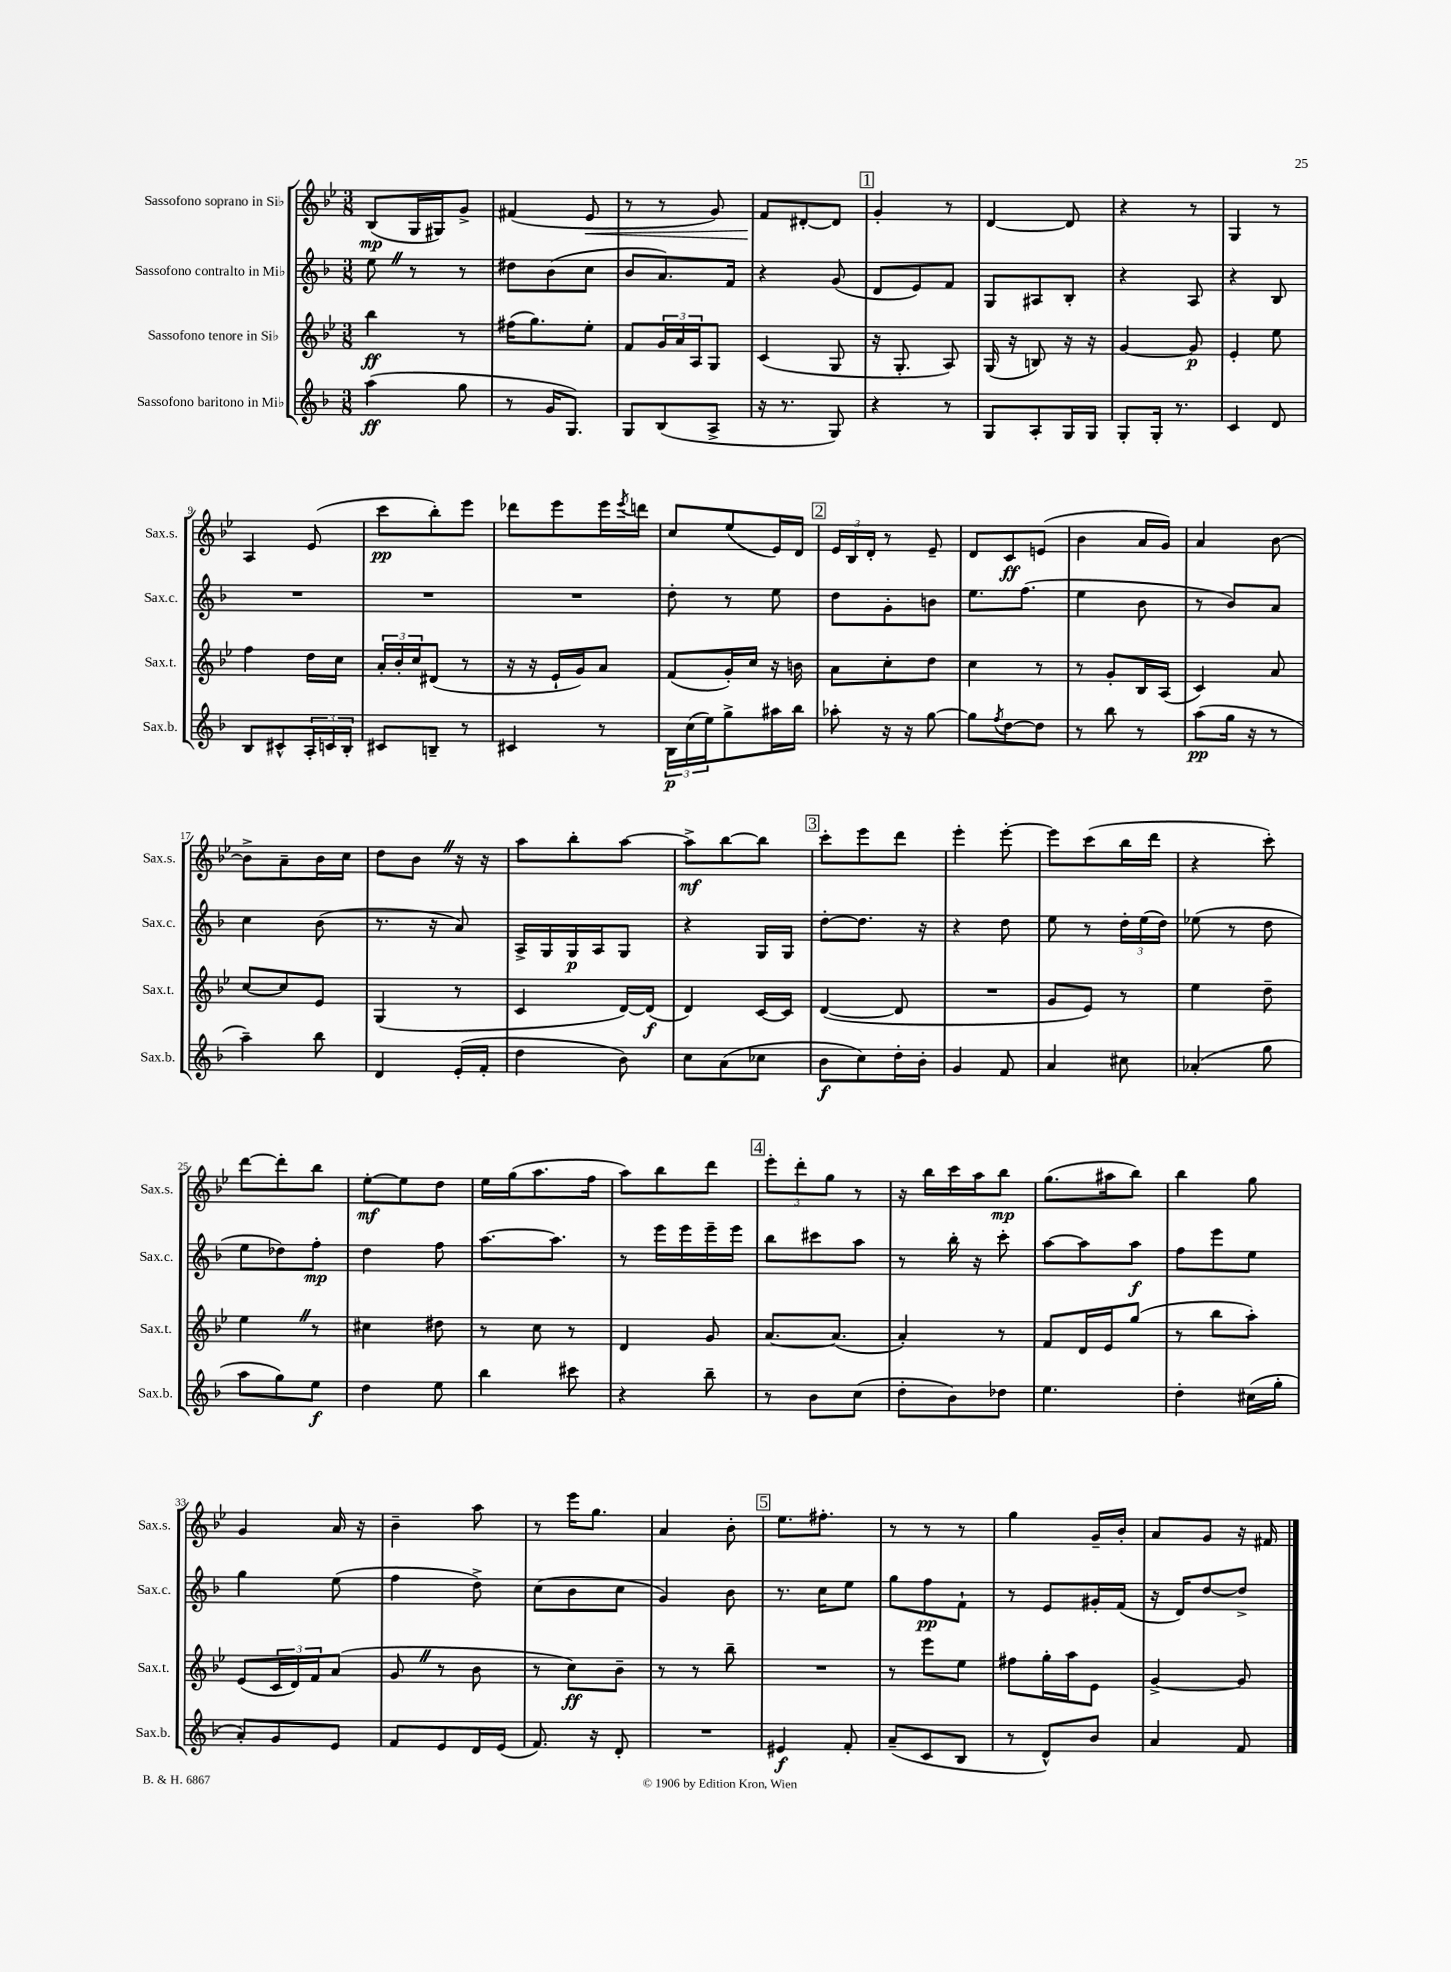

**kern	**dynam	**kern	**dynam	**kern	**dynam	**kern	**dynam
*part4	*part4	*part3	*part3	*part2	*part2	*part1	*part1
*staff4	*staff4	*staff3	*staff3	*staff2	*staff2	*staff1	*staff1
*I"Sassofono baritono in Mi♭	*	*I"Sassofono tenore in Si♭	*	*I"Sassofono contralto in Mi♭	*	*I"Sassofono soprano in Si♭	*
*I'Sax.b.	*	*I'Sax.t.	*	*I'Sax.c.	*	*I'Sax.s.	*
*clefG2	*	*clefG2	*	*clefG2	*	*clefG2	*
*k[b-]	*	*k[b-e-]	*	*k[b-]	*	*k[b-e-]	*
*M3/8	*	*M3/8	*	*M3/8	*	*M3/8	*
=1	=1	=1	=1	=1	=1	=1	=1
(4aa\	ff	4bb-\	ff	8eeZ\	.	(8B-/L	mp
.	.	.	.	8r	.	16G/L	.
.	.	.	.	.	.	16G#X/J)	.
8gg\	.	8r	.	8r	.	8g^/J	.
=2	=2	=2	=2	=2	=2	=2	=2
8r	.	(16ff#X\KL	.	8dd#X\L	.	(4f#X/	.
.	.	8.gg\)	.	.	.	.	.
16g/KL	.	.	.	(8b-\	.	.	.
8.G/J)	.	.	.	.	.	.	.
!	!	!	!	!	!	!	!LO:HP:b
.	.	8ee-'\J	.	8cc\J	.	8e-/	<
=3	=3	=3	=3	=3	=3	=3	=3
8G/L	.	8f/L	.	8b-/L	.	8r	.
(8B-/	.	24g/L	.	8.a/)	.	8r	.
.	.	24a/	.	.	.	.	.
.	.	24A/J	.	.	.	.	.
8A^/J	.	8G/J	.	.	.	8g/)	.
.	.	.	.	16f/Jk	.	.	.
=4	=4	=4	=4	=4	=4	=4	=4
16r	.	(4c/	.	4r	.	8f/L	.
8.r	.	.	.	.	.	.	.
.	.	.	.	.	.	[8d#X'/	[
8G/)	.	8G/	.	(8g/	.	8d#/J]	.
!!LO:REH:place=s1:t=1
=5	=5	=5	=5	=5	=5	=5	=5
4r	.	16r	.	8d/L	.	4g'/	.
.	.	8.G'/	.	.	.	.	.
.	.	.	.	8e/)	.	.	.
8r	.	8A/)	.	8f/J	.	8r	.
=6	=6	=6	=6	=6	=6	=6	=6
8G/L	.	(16G/	.	8G/L	.	[4d/	.
.	.	16r	.	.	.	.	.
8A'/	.	8Bn/)	.	8A#X/	.	.	.
16G/L	.	16r	.	8B-'/J	.	8d/]	.
16G/JJ	.	16r	.	.	.	.	.
=7	=7	=7	=7	=7	=7	=7	=7
8G'/L	.	[4g/	.	4r	.	4r	.
16G'/Jk	.	.	.	.	.	.	.
8.r	.	.	.	.	.	.	.
.	.	8g/]	p	8A/	.	8r	.
=8	=8	=8	=8	=8	=8	=8	=8
4c/	.	4e-'/	.	4r	.	4G/	.
8d/	.	8ee-\	.	8B-/	.	8r	.
!!LO:LB:g=z
=9	=9	=9	=9	=9	=9	=9	=9
8B-/L	.	4ff\	.	4.r	.	4A/	.
8c#X^^/	.	.	.	.	.	.	.
24A'/L	.	16dd\LL	.	.	.	(8e-/	.
24cn/	.	.	.	.	.	.	.
.	.	16cc\JJ	.	.	.	.	.
24B-'/JJ	.	.	.	.	.	.	.
=10	=10	=10	=10	=10	=10	=10	=10
8c#X/L	.	24a'/LL	.	4.r	.	8ccc\L	pp
.	.	24b-'/	.	.	.	.	.
.	.	24cc/J	.	.	.	.	.
8Bn~/J	.	(8d#X/J	.	.	.	8bb-'\)	.
8r	.	8r	.	.	.	8eee-\J	.
=11	=11	=11	=11	=11	=11	=11	=11
4c#X/	.	16r	.	4.r	.	8ddd-X\L	.
.	.	16r	.	.	.	.	.
.	.	16e-`/LL	.	.	.	8eee-\	.
.	.	16g/J)	.	.	.	.	.
8r	.	8a/J	.	.	.	16eee-\L	.
.	.	.	.	.	.	8qeee-/	.
.	.	.	.	.	.	16dddn\JJ	.
=12	=12	=12	=12	=12	=12	=12	=12
24B-\LL	p	(8f/L	.	8dd'\	.	8cc/L	.
(24cc\	.	.	.	.	.	.	.
24ee\J)	.	.	.	.	.	.	.
8gg^\	.	16g'/L)	.	8r	.	(8ee-/	.
.	.	16cc/JJ	.	.	.	.	.
16aa#X\L	.	16r	.	8ee\	.	16e-/L)	.
16bb-\JJ	.	16bn\	.	.	.	16d/JJ	.
!!LO:REH:place=s1:t=2
=13	=13	=13	=13	=13	=13	=13	=13
8aa-X'\	.	8a\L	.	8dd\L	.	24e-/LL	.
.	.	.	.	.	.	24B-/	.
.	.	.	.	.	.	24d'/JJ	.
16r	.	8cc'\	.	8g'\	.	8r	.
16r	.	.	.	.	.	.	.
[8gg\	.	8dd\J	.	8bn\J	.	8e-~/	.
=14	=14	=14	=14	=14	=14	=14	=14
8gg\L]	.	4cc\	.	8.ee\L	.	8d/L	.
8qff/	.	.	.	.	.	.	.
[8dd\	.	.	.	.	.	8c/	ff
.	.	.	.	(8.ff\J	.	.	.
8dd\J]	.	8r	.	.	.	(8en/J	.
=15	=15	=15	=15	=15	=15	=15	=15
8r	.	8r	.	4ee\	.	4b-\	.
8bb-\	.	8g'/L	.	.	.	.	.
8r	.	16B-/L	.	8b-\	.	16a/LL	.
.	.	(16A/JJ	.	.	.	16g/JJ)	.
=16	=16	=16	=16	=16	=16	=16	=16
(8aa\L	pp	4c/)	.	8r	.	4a/	.
16gg\Jk	.	.	.	8b-/L)	.	.	.
16r	.	.	.	.	.	.	.
8r	.	8a/	.	8a/J	.	[8b-\	.
!!LO:LB:g=z
=17	=17	=17	=17	=17	=17	=17	=17
4aa~\)	.	[8cc/L	.	4cc\	.	8b-^\L]	.
.	.	8cc/]	.	.	.	8a~\	.
8bb-\	.	8e-/J	.	(8b-\	.	16b-\L	.
.	.	.	.	.	.	16cc\JJ	.
=18	=18	=18	=18	=18	=18	=18	=18
4d/	.	(4G/	.	8.r	.	8dd\L	.
.	.	.	.	.	.	8b-Z\J	.
.	.	.	.	16r	.	.	.
(16e'/LL	.	8r	.	8a/)	.	16r	.
16f'/JJ	.	.	.	.	.	16r	.
=19	=19	=19	=19	=19	=19	=19	=19
4dd\	.	4c/	.	16A^/LL	.	8aa\L	.
.	.	.	.	16G/	.	.	.
.	.	.	.	16G/	p	8bb-'\	.
.	.	.	.	16A/J	.	.	.
8b-\)	.	[16d/LL)	.	8G/J	.	[8aa\J	.
.	.	(16d/JJ]	f	.	.	.	.
=20	=20	=20	=20	=20	=20	=20	=20
8cc\L	.	4d/)	.	4r	.	8aa^\L]	mf
(8a\	.	.	.	.	.	[8bb-\	.
8cc-X\J	.	[16c/LL	.	16G/LL	.	8bb-\J]	.
.	.	16c/JJ]	.	16G/JJ	.	.	.
!!LO:REH:place=s1:t=3
=21	=21	=21	=21	=21	=21	=21	=21
8b-\L	f	([4d/	.	[8dd'\L	.	8ccc'\L	.
8cc\)	.	.	.	8.dd\J]	.	8eee-\	.
16dd'\L	.	8d/]	.	.	.	8ddd\J	.
16b-'\JJ	.	.	.	16r	.	.	.
=22	=22	=22	=22	=22	=22	=22	=22
4g/	.	4.r	.	4r	.	4eee-'\	.
8f/	.	.	.	8dd\	.	[8eee-'\	.
=23	=23	=23	=23	=23	=23	=23	=23
4a/	.	8g/L	.	8ee\	.	8eee-\L]	.
.	.	8e-/J)	.	8r	.	(8ccc\	.
8cc#X\	.	8r	.	24dd'\LL	.	16bb-\L	.
.	.	.	.	(24ee\	.	.	.
.	.	.	.	.	.	16ddd\JJ	.
.	.	.	.	24dd\JJ)	.	.	.
=24	=24	=24	=24	=24	=24	=24	=24
(4a-X'/	.	4ee-\	.	(8ee-X\	.	4r	.
.	.	.	.	8r	.	.	.
8gg\	.	8dd~\	.	8dd\	.	8ccc'\)	.
!!LO:LB:g=z
=25	=25	=25	=25	=25	=25	=25	=25
8aa\L	.	4ee-Z\	.	8ee\L	.	[8ddd\L	.
8gg\)	.	.	.	8dd-X\)	.	8ddd'\]	.
8ee\J	f	8r	.	8ff'\J	mp	8bb-\J	.
=26	=26	=26	=26	=26	=26	=26	=26
4dd\	.	4cc#X\	.	4dd\	.	[8ee-'\L	mf
.	.	.	.	.	.	8ee-\]	.
8ee\	.	8dd#X\	.	8ff\	.	8dd\J	.
=27	=27	=27	=27	=27	=27	=27	=27
4bb-\	.	8r	.	[8.aa\L	.	16ee-\LL	.
.	.	.	.	.	.	(16gg\J	.
.	.	8cc\	.	.	.	8.aa\	.
.	.	.	.	8.aa\J]	.	.	.
8ccc#X\	.	8r	.	.	.	.	.
.	.	.	.	.	.	16ff\Jk	.
=28	=28	=28	=28	=28	=28	=28	=28
4r	.	4d/	.	8r	.	8aa\L)	.
.	.	.	.	16eee\LL	.	8bb-\	.
.	.	.	.	16eee\	.	.	.
8bb-~\	.	8g/	.	16eee~\	.	8ddd\J	.
.	.	.	.	16eee\JJ	.	.	.
!!LO:REH:place=s1:t=4
=29	=29	=29	=29	=29	=29	=29	=29
8r	.	[8.a/L	.	8bb-\L	.	12eee-'\L	.
.	.	.	.	.	.	12ddd'\	.
8b-\L	.	.	.	8ccc#X\	.	.	.
.	.	.	.	.	.	12gg\J	.
.	.	(8.a/J]	.	.	.	.	.
(8cc\J	.	.	.	8aa\J	.	8r	.
=30	=30	=30	=30	=30	=30	=30	=30
8dd'\L	.	4a'/)	.	8r	.	16r	.
.	.	.	.	.	.	16bb-\LL	.
8b-\)	.	.	.	16bb-'\	.	16ccc\	.
.	.	.	.	16r	.	16aa\J	.
8dd-X\J	.	8r	.	8ccc'\	.	8bb-\J	mp
=31	=31	=31	=31	=31	=31	=31	=31
4.ee\	.	8f/L	.	[8aa\L	.	(8.gg\L	.
.	.	16d/L	.	8aa\]	.	.	.
.	.	16e-/J	.	.	.	16aa#X\k	.
.	.	(8gg/J	.	8aa\J	f	8bb-\J)	.
=32	=32	=32	=32	=32	=32	=32	=32
4dd'\	.	8r	.	8ff\L	.	4bb-\	.
.	.	8bb-\L	.	8eee\	.	.	.
(16cc#X\LL	.	8aa'\J)	.	8ee\J	.	8gg\	.
16gg'\JJ	.	.	.	.	.	.	.
!!LO:LB:g=z
=33	=33	=33	=33	=33	=33	=33	=33
8a'/L)	.	(8e-/L	.	4gg\	.	4g/	.
8g/	.	24c/L	.	.	.	.	.
.	.	24d/)	.	.	.	.	.
.	.	24f/J	.	.	.	.	.
8e/J	.	(8a/J	.	(8ee\	.	16a/	.
.	.	.	.	.	.	16r	.
=34	=34	=34	=34	=34	=34	=34	=34
8f/L	.	8gZ/	.	4ff\	.	4b-~\	.
8e/	.	8r	.	.	.	.	.
16d/L	.	8b-\	.	8dd^\)	.	8aa\	.
(16e/JJ	.	.	.	.	.	.	.
=35	=35	=35	=35	=35	=35	=35	=35
8.f/)	.	8r	.	(8cc\L	.	8r	.
.	.	8cc\L)	ff	8b-\	.	16eee-\KL	.
16r	.	.	.	.	.	8.gg\J	.
8d'/	.	8b-~\J	.	8cc\J	.	.	.
=36	=36	=36	=36	=36	=36	=36	=36
4.r	.	8r	.	4g/)	.	4a/	.
.	.	8r	.	.	.	.	.
.	.	8bb-~\	.	8b-\	.	8b-'\	.
!!LO:REH:place=s1:t=5
=37	=37	=37	=37	=37	=37	=37	=37
4e#X/	f	4.r	.	8.r	.	8.ee-\L	.
.	.	.	.	16cc\KL	.	8.ff#X'\J	.
8f'/	.	.	.	8ee\J	.	.	.
=38	=38	=38	=38	=38	=38	=38	=38
(8a~/L	.	8r	.	8gg\L	.	8r	.
8c/	.	8eee-\L	.	8ff\	pp	8r	.
8B-/J	.	8ee-\J	.	8f`\J	.	8r	.
=39	=39	=39	=39	=39	=39	=39	=39
8r	.	8ff#X\L	.	8r	.	4gg\	.
8d^^/L)	.	16gg'\L	.	8e/L	.	.	.
.	.	16aa\J	.	.	.	.	.
8b-/J	.	8e-\J	.	16g#X'/L	.	16g~/LL	.
.	.	.	.	(16f/JJ	.	16b-'/JJ	.
=40	=40	=40	=40	=40	=40	=40	=40
4a/	.	[4g^/	.	16r	.	8a/L	.
.	.	.	.	16d/KL)	.	.	.
.	.	.	.	[8dd/	.	8g/J	.
8f/	.	8g/]	.	8dd^/J]	.	16r	.
.	.	.	.	.	.	16f#X/	.
==	==	==	==	==	==	==	==
*-	*-	*-	*-	*-	*-	*-	*-
